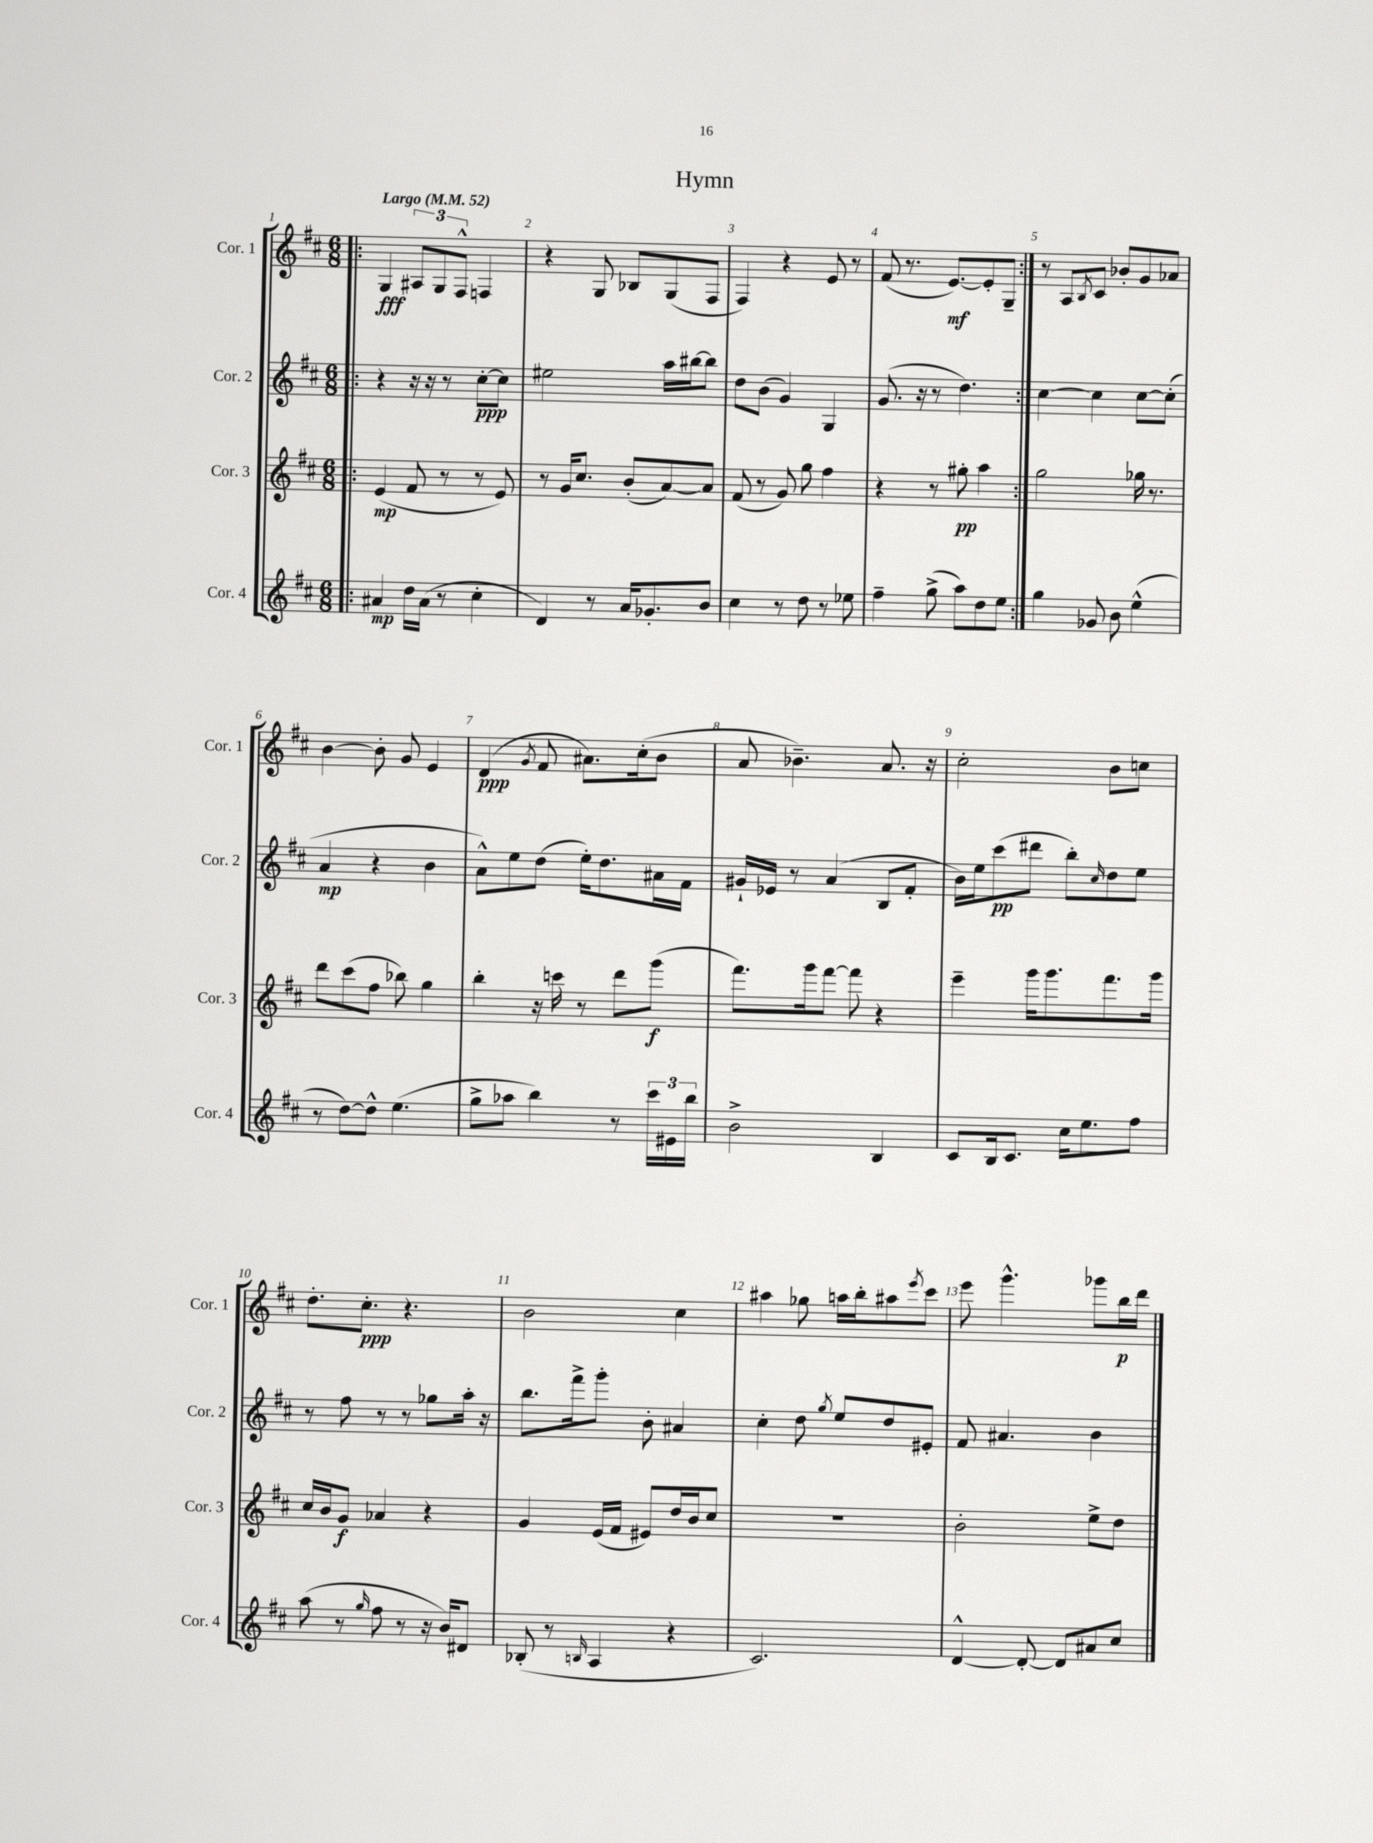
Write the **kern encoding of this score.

**kern	**dynam	**kern	**dynam	**kern	**dynam	**kern	**dynam
*part4	*part4	*part3	*part3	*part2	*part2	*part1	*part1
*staff4	*staff4	*staff3	*staff3	*staff2	*staff2	*staff1	*staff1
*I"Cor. 4	*	*I"Cor. 3	*	*I"Cor. 2	*	*I"Cor. 1	*
*I'Cor. 4	*	*I'Cor. 3	*	*I'Cor. 2	*	*I'Cor. 1	*
*clefG2	*	*clefG2	*	*clefG2	*	*clefG2	*
*k[f#c#]	*	*k[f#c#]	*	*k[f#c#]	*	*k[f#c#]	*
*M6/8	*	*M6/8	*	*M6/8	*	*M6/8	*
*MM52	*	*MM52	*	*MM52	*	*MM52	*
=1!|:	=1!|:	=1!|:	=1!|:	=1!|:	=1!|:	=1!|:	=1!|:
!	!	!	!	!	!	!LO:TX:a:B:t=Largo	!
4a#X/	mp	(4e/	mp	4r	.	4G/	fff
16dd\LL	.	8f#/	.	16r	.	12A#X/L	.
(16a#\JJ	.	.	.	16r	.	.	.
.	.	.	.	.	.	12G/	.
8r	.	8r	.	8r	.	.	.
.	.	.	.	.	.	12F#^^/J	.
4cc#'\	.	8r	.	[8cc#'\L	ppp	4Fn/	.
.	.	8e/)	.	8cc#\J]	.	.	.
=2	=2	=2	=2	=2	=2	=2	=2
4d/)	.	8r	.	2ee#X\	.	4r	.
.	.	16g/KL	.	.	.	.	.
.	.	8.cc#/J	.	.	.	.	.
8r	.	.	.	.	.	8G/	.
16a/KL	.	(8b'/L	.	.	.	8B-X/L	.
8.g-X'/	.	.	.	.	.	.	.
.	.	[8a/)	.	16aa\LL	.	(8G/	.
.	.	.	.	[16bb#X\J	.	.	.
8b/J	.	8a/J]	.	8bb#\J]	.	8F#/J	.
=3	=3	=3	=3	=3	=3	=3	=3
4cc#\	.	(8f#/	.	8dd\L	.	4F#/)	.
.	.	8r	.	(8b\J	.	.	.
8r	.	8g/)	.	4g/)	.	4r	.
8dd\	.	8gg\	.	.	.	.	.
8r	.	4ff#\	.	4G/	.	8e/	.
8ee-X\	.	.	.	.	.	8r	.
=4	=4	=4	=4	=4	=4	=4	=4
4ff#~\	.	4r	.	(8.g/	.	(8f#/	.
.	.	.	.	.	.	8.r	.
.	.	.	.	16r	.	.	.
(8gg^\	.	8r	.	8r	.	.	.
.	.	.	.	.	.	[8.e/L)	mf
8aa\L)	.	8gg#X'\	pp	4.dd\)	.	.	.
8dd\	.	4aa\	.	.	.	8e'/]	.
8ee\J	.	.	.	.	.	8G~/J	.
=5:|!	=5:|!	=5:|!	=5:|!	=5:|!	=5:|!	=5:|!	=5:|!
4gg\	.	2gg\	.	[4cc#\	.	8r	.
.	.	.	.	.	.	8A/L	.
.	.	.	.	.	.	8qB/	.
8g-X/	.	.	.	4cc#\]	.	8c#/J	.
8b\	.	.	.	.	.	8b-X'/L	.
(4ee^^\	.	16gg-X\	.	[8cc#\L	.	8g/	.
.	.	8.r	.	.	.	.	.
.	.	.	.	(8cc#'\J]	.	8a-X/J	.
!!LO:LB:g=z
=6	=6	=6	=6	=6	=6	=6	=6
8r	.	8ddd\L	.	4a/	mp	[4b\	.
[8dd\L)	.	(8ccc#\	.	.	.	.	.
8dd^^\J]	.	8ff#\J	.	4r	.	8b'\]	.
(4.ee\	.	8bb-X\)	.	.	.	8g/	.
.	.	4gg\	.	4b\	.	4e/	.
=7	=7	=7	=7	=7	=7	=7	=7
8gg^\L	.	4bb'\	.	8a^^\L)	.	(4d/	ppp
8aa-X\J	.	.	.	8ee\	.	.	.
.	.	.	.	.	.	8qg/	.
4bb\)	.	16r	.	(8dd\J	.	8f#/	.
.	.	16cccn\	.	.	.	.	.
.	.	8r	.	16ee'\KL)	.	8.a#X\L)	.
.	.	.	.	8.dd\	.	.	.
8r	.	8ddd\L	.	.	.	.	.
.	.	.	.	.	.	(16cc#'\k	.
24ccc#\LL	.	(8ggg\J	f	16a#X\L	.	8b\J	.
24e#X\	.	.	.	.	.	.	.
.	.	.	.	16f#\JJ	.	.	.
24bb\JJ	.	.	.	.	.	.	.
=8	=8	=8	=8	=8	=8	=8	=8
2b^\	.	8.fff#\L)	.	16g#X`/LL	.	8a/	.
.	.	.	.	16e-X/JJ	.	.	.
.	.	.	.	8r	.	4.b-X~\)	.
.	.	16ggg\k	.	.	.	.	.
.	.	[8fff#\J	.	(4a/	.	.	.
.	.	8fff#\]	.	.	.	.	.
4B/	.	4r	.	8B/L	.	8.a/	.
.	.	.	.	8f#'/J	.	.	.
.	.	.	.	.	.	16r	.
=9	=9	=9	=9	=9	=9	=9	=9
8c#/L	.	4eee~\	.	16b\LL)	.	2cc#'\	.
.	.	.	.	16ee\J	.	.	.
16B/k	.	.	.	(8ccc#\	pp	.	.
8.c#/J	.	.	.	.	.	.	.
.	.	16ggg\KL	.	8ddd#X\J	.	.	.
.	.	8.ggg\	.	.	.	.	.
16cc#\KL	.	.	.	8bb'\L)	.	.	.
8.ee\	.	.	.	.	.	.	.
.	.	.	.	16qqcc#/	.	.	.
.	.	8.fff#\	.	8dd\	.	8b\L	.
8ff#\J	.	.	.	8ee\J	.	8ccn\J	.
.	.	16ggg\Jk	.	.	.	.	.
!!LO:LB:g=z
=10	=10	=10	=10	=10	=10	=10	=10
(8aa\	.	16cc#/LL	.	8r	.	8.dd'\L	.
.	.	16b/J	.	.	.	.	.
8r	.	8g/J	f	8ff#\	.	.	.
.	.	.	.	.	.	8.cc#'\J	ppp
16qqgg/	.	.	.	.	.	.	.
8ff#\	.	4a-X/	.	8r	.	.	.
8r	.	.	.	8r	.	4.r	.
16r	.	4r	.	8gg-X\L	.	.	.
16b/KL)	.	.	.	.	.	.	.
8d#X/J	.	.	.	16aa'\Jk	.	.	.
.	.	.	.	16r	.	.	.
=11	=11	=11	=11	=11	=11	=11	=11
(8B-X'/	.	4g/	.	8.bb\L	.	2b\	.
8r	.	.	.	.	.	.	.
.	.	.	.	16fff#^\k	.	.	.
16qqBn/	.	.	.	.	.	.	.
4A/	.	(16e/LL	.	8ggg'\J	.	.	.
.	.	16f#/JJ	.	.	.	.	.
.	.	8e#X/L)	.	8b'\	.	.	.
4r	.	16dd/L	.	4a#X/	.	4cc#\	.
.	.	16b/J	.	.	.	.	.
.	.	8cc#/J	.	.	.	.	.
=12	=12	=12	=12	=12	=12	=12	=12
2.c#/)	.	2.r	.	4cc#'\	.	4aa#X\	.
.	.	.	.	8dd\	.	8gg-X\	.
.	.	.	.	8qgg/	.	.	.
.	.	.	.	8ee/L	.	16aan\LL	.
.	.	.	.	.	.	16bb'\J	.
.	.	.	.	8dd/	.	8aa#X\	.
.	.	.	.	.	.	8qeee/	.
.	.	.	.	8e#X'/J	.	8ccc#\J	.
=13	=13	=13	=13	=13	=13	=13	=13
[4d^^/	.	2b'\	.	8f#/	.	8eee\	.
.	.	.	.	4.a#X/	.	4.ggg^^\	.
8d'/_	.	.	.	.	.	.	.
8d/L]	.	.	.	.	.	.	.
8a#X/	.	8ee^\L	.	4b\	.	8ggg-X\L	.
8cc#/J	.	8dd\J	.	.	.	16bb\L	p
.	.	.	.	.	.	16ddd\JJ	.
==	==	==	==	==	==	==	==
*-	*-	*-	*-	*-	*-	*-	*-
